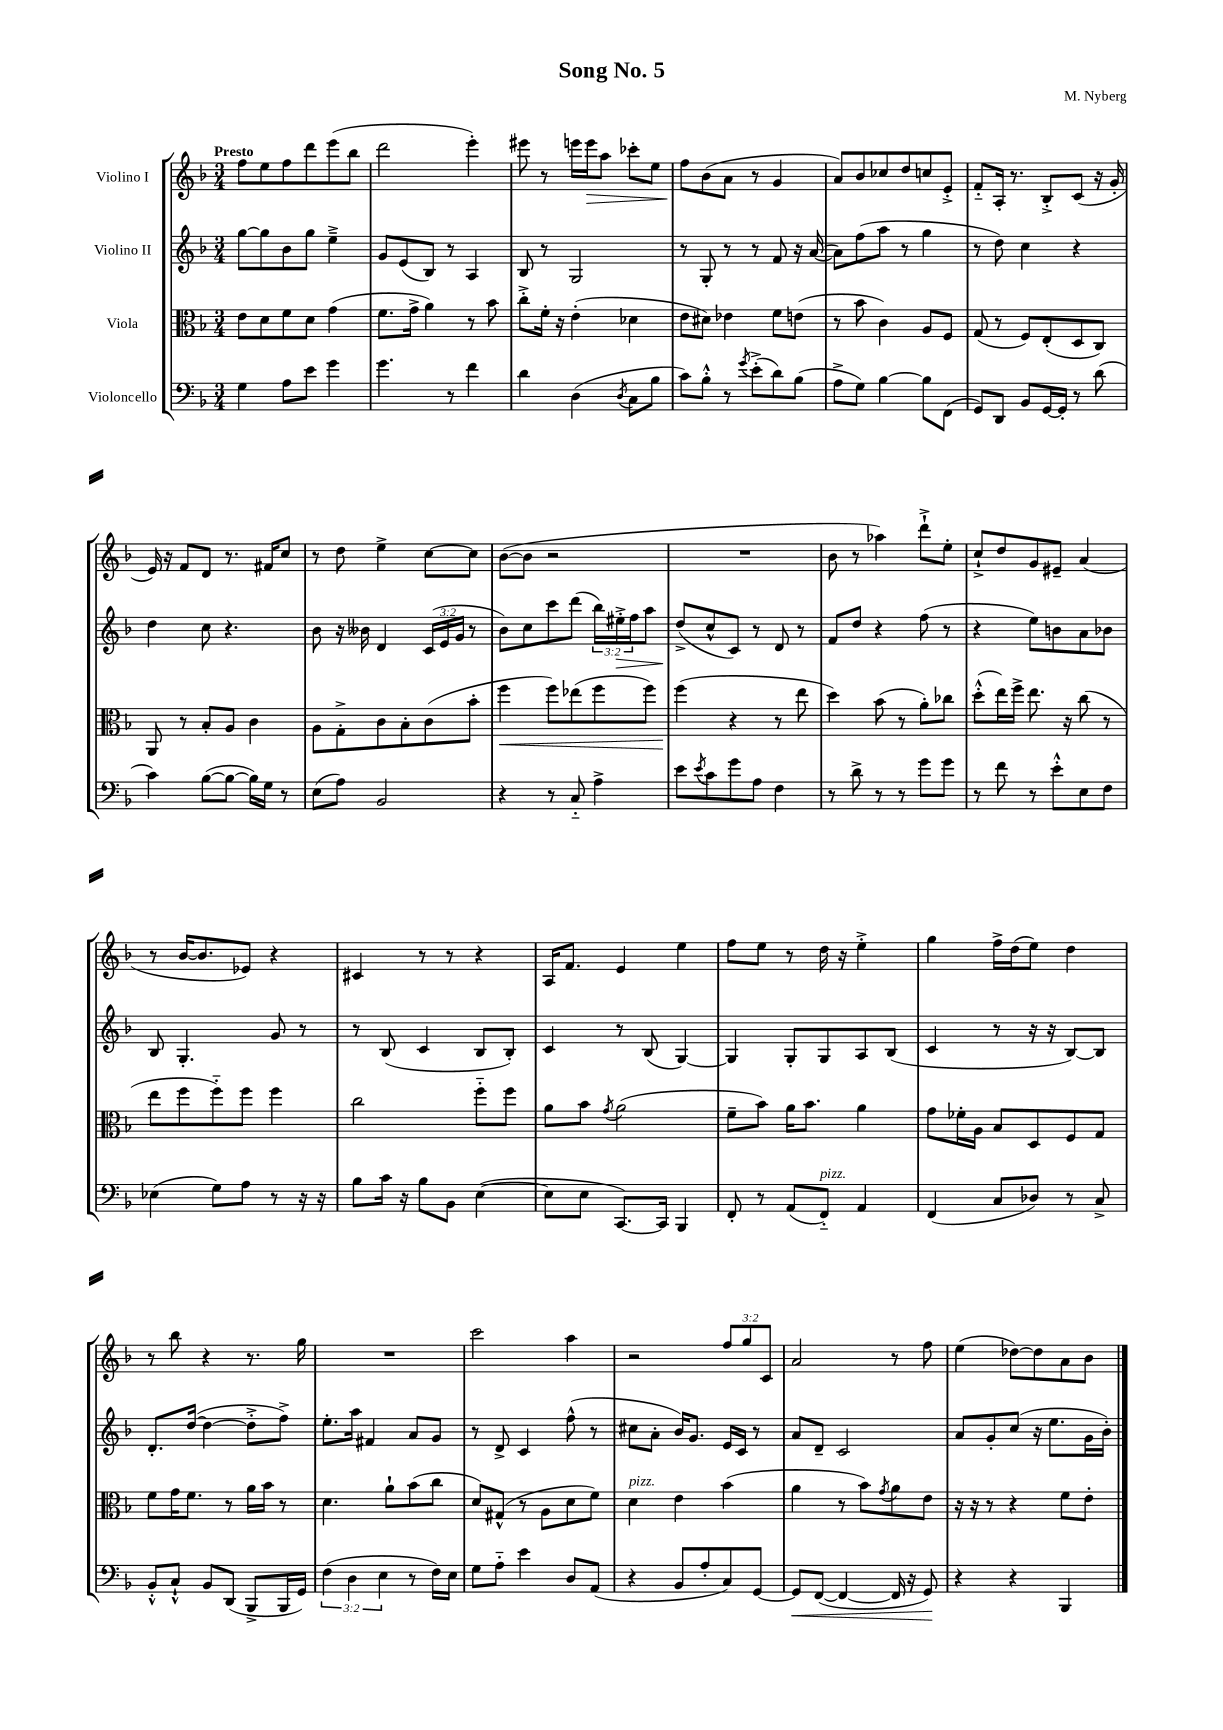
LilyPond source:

\header { title = "Song No. 5" composer = "M. Nyberg" }
<<
\new StaffGroup <<
\new Staff = "s0" \with { instrumentName = "Violino I" } {
    \clef treble \key f \major \numericTimeSignature \time 3/4 \override Staff.TupletNumber.text = #tuplet-number::calc-fraction-text \tempo "Presto"
    f''8 e''8 f''8 d'''8 e'''8( bes''8 |
    d'''2 e'''4-.) |
    eis'''8 r8 e'''16 e'''16\> a''8 ces'''8-. e''8 |
    f''8\! bes'8( a'8 r8 g'4 |
    a'8) bes'8 ces''8 d''8 c''8 e'8-.-> |
    f'8-_ a16-. r8. bes8-.-> c'8( r16 g'16-. |
    e'16) r16 f'8 d'8 r8. fis'16 c''8 |
    r8 d''8 e''4-> c''8~ c''8 |
    bes'8~( bes'8 r2 |
    R2. |
    bes'8 r8 aes''4) d'''8-!-> e''8-. |
    c''8-!-> d''8 g'8 eis'8-- a'4( |
    r8 bes'16~ bes'8. ees'8) r4 |
    cis'4 r8 r8 r4 |
    a16 f'8. e'4 e''4 |
    f''8 e''8 r8 d''16 r16 e''4-.-> |
    g''4 f''16-> d''16( e''8) d''4 |
    r8 bes''8 r4 r8. g''16 |
    R2. |
    c'''2 a''4 |
    r2 \tuplet 3/2 { f''8 g''8 c'8 } |
    a'2 r8 f''8 |
    e''4( des''8~) des''8 a'8 bes'8 \bar "|." |
}
\new Staff = "s1" \with { instrumentName = "Violino II" } {
    \clef treble \key f \major \numericTimeSignature \time 3/4 \override Staff.TupletNumber.text = #tuplet-number::calc-fraction-text
    g''8~ g''8 bes'8 g''8 e''4---> |
    g'8 e'8( bes8) r8 a4 |
    bes8 r8 g2 |
    r8 g8-. r8 r8 f'8 r16 a'16~( |
    a'8) f''8( a''8 r8 g''4 |
    r8 d''8) c''4 r4 |
    d''4 c''8 r4. |
    bes'8 r16 beses'16 d'4 \tuplet 3/2 { c'16( e'16 g'16 } r8 |
    bes'8) c''8 c'''8 d'''8( \tuplet 3/2 { bes''16) eis''16-.->\> f''16 } a''8 |
    d''8->\!( c''8-^ c'8) r8 d'8 r8 |
    f'8 d''8 r4 f''8( r8 |
    r4 e''8) b'8 a'8 bes'8 |
    bes8 g4.-. g'8 r8 |
    r8 bes8( c'4 bes8 bes8-.) |
    c'4 r8 bes8( g4~) |
    g4 g8-. g8 a8 bes8( |
    c'4 r8 r16 r16 bes8~) bes8 |
    d'8.-. d''16~( d''4~ d''8-.-> f''8->) |
    e''8.-. a''16 fis'4 a'8 g'8 |
    r8 d'8-> c'4 f''8-^( r8 |
    cis''8 a'8-. bes'16) g'8. e'16 c'16 r8 |
    a'8 d'8-- c'2 |
    a'8 g'8-. c''8( r16 e''8. g'16 bes'16-.) \bar "|." |
}
\new Staff = "s2" \with { instrumentName = "Viola" } {
    \clef alto \key f \major \numericTimeSignature \time 3/4
    e'8 d'8 f'8 d'8 g'4( |
    f'8. g'16-> a'4) r8 bes'8 |
    c''8-.-> f'16-. r16 e'4-.( des'4 |
    e'8 dis'8) ees'4 f'8 e'8( |
    r8 bes'8 c'4) a8 f8 |
    g8( r8 f8) e8-.( d8 c8) |
    a,8 r8 bes8-. a8 c'4 |
    a8 g8-.-> c'8 bes8-. c'8( bes'8-. |
    f''4\< f''8) ees''8( f''8 f''8) |
    f''4\!( r4 r8 e''8 |
    d''4) bes'8( r8 a'8-.) ces''8 |
    d''8-.-^( e''16) f''16-> e''8. r16 c''8( r8 |
    e''8 f''8 f''8-_) f''8 f''4 |
    c''2 f''8-_ f''8 |
    a'8 bes'8 \acciaccatura { g'8 } a'2( |
    f'8-- bes'8) a'16 bes'8. a'4 |
    g'8 fes'16-. a16 bes8 d8 f8 g8 |
    f'8 g'16 f'8. r8 a'16 bes'16 r8 |
    d'4. a'8-! bes'8( c''8 |
    d'8) gis8-^( r8 a8 d'8 f'8) |
    d'4^\markup { \italic "pizz." } e'4 bes'4( |
    a'4 r8 bes'8) \acciaccatura { g'8 } a'8 e'8 |
    r16 r16 r8 r4 f'8 e'8-. \bar "|." |
}
\new Staff = "s3" \with { instrumentName = "Violoncello" } {
    \clef bass \key f \major \numericTimeSignature \time 3/4 \override Staff.TupletNumber.text = #tuplet-number::calc-fraction-text
    g4 a8 e'8 g'4 |
    g'4. r8 f'4 |
    d'4 d4( \acciaccatura { d8 } c8 bes8 |
    c'8) bes8-.-^ r8 \acciaccatura { g'8 } e'8-.->( d'8) bes8( |
    a8-> g8) bes4~ bes8 f,8( |
    g,8) d,8 bes,8 g,16~ g,16-. r8 d'8( |
    c'4) bes8~( bes8~ bes16) g16 r8 |
    e8( a8) bes,2 |
    r4 r8 c8-_ a4-> |
    e'8 \acciaccatura { e'8 } c'8 g'8 a8 f4 |
    r8 d'8-> r8 r8 g'8 g'8 |
    r8 f'8 r8 e'8-.-^ e8 f8 |
    ees4( g8) a8 r8 r16 r16 |
    bes8 c'16 r16 bes8 bes,8 e4~( |
    e8 e8 c,8.~) c,16 bes,,4 |
    f,8-. r8 a,8( f,8-_^\markup { \italic "pizz." }) a,4 |
    f,4( c8 des8) r8 c8-> |
    bes,8-.-^ c8-!-^ bes,8 d,8( bes,,8-> bes,,16 g,16) |
    \tuplet 3/2 { f4( d4 e4 } r8 f16) e16 |
    g8 a8-_ e'4 d8 a,8( |
    r4 bes,8 a8-. c8) g,8~ |
    g,8\< f,8~( f,4~ f,16 r16 g,8\!) |
    r4 r4 bes,,4 \bar "|." |
}
>>
>>
\layout { \context { \Score \remove "Bar_number_engraver" } }
